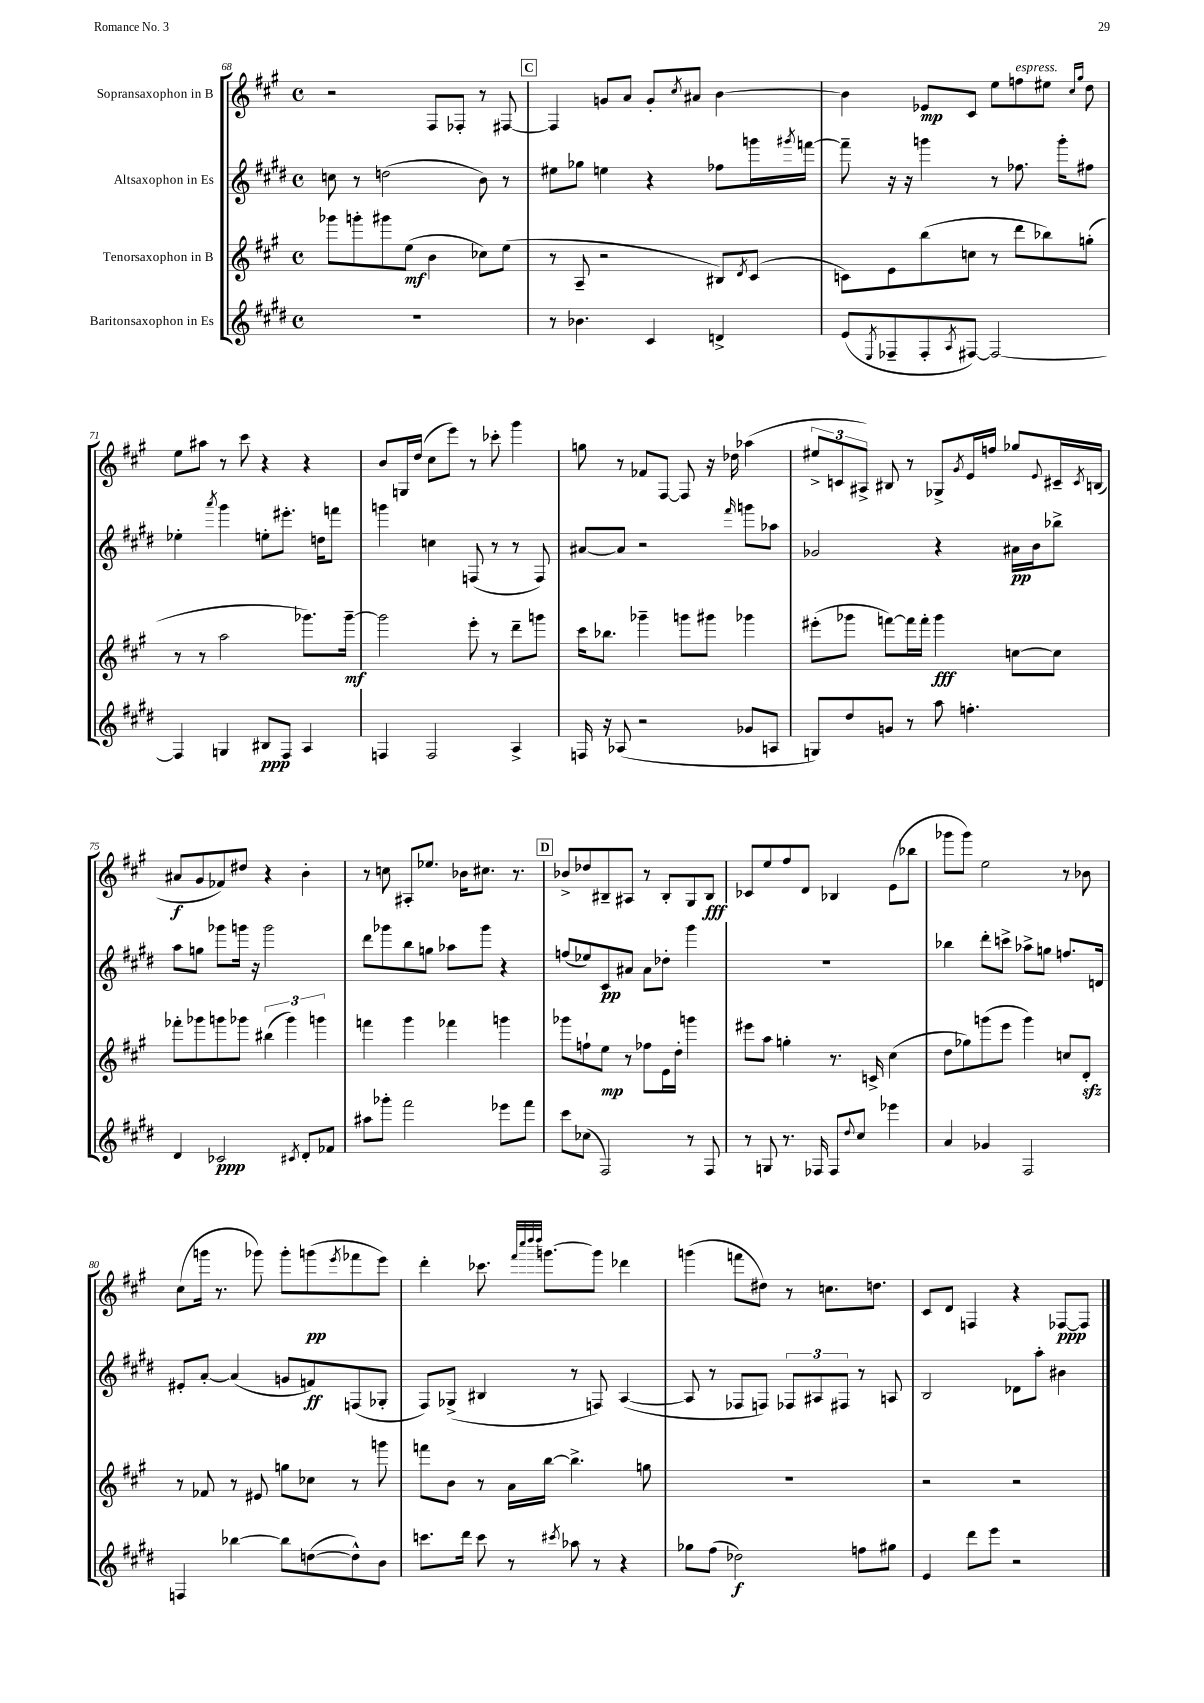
<<
\new StaffGroup <<
\new Staff = "s0" \with { instrumentName = "Sopransaxophon in B" } {
    \clef treble \key a \major \defaultTimeSignature \time 4/4
    r2 fis8 fes8-. r8 fis8~ |
    \mark \markup { \box "C" } fis4 g'8 a'8 g'8-. \acciaccatura { cis''8 } ais'8 b'4~ |
    b'4 ees'8\mp cis'8 e''8 f''8^\markup { \italic "espress." } eis''8 \grace { cis''16 gis''16 } d''8 |
    e''8 ais''8 r8 cis'''8 r4 r4 |
    b'8 g16 d''16( cis''8 e'''8) r8 ces'''8-. gis'''4 |
    g''8 r8 fes'8 fis8~ fis8 r16 des''16 aes''4( |
    \tuplet 3/2 { eis''8-> c'8 ais8->) } bis8 r8 ges8-> \acciaccatura { gis'8 } e'16 f''16 ges''8 \appoggiatura { e'8 } cis'16-- \acciaccatura { cis'8 } b16( |
    ais'8\f gis'8 fes'8) dis''8 r4 b'4-. |
    r8 c''8 ais8-. ees''8. bes'16 cis''8. r8. |
    \mark \markup { \box "D" } bes'8-> des''8 bis8-- ais8 r8 bis8-. gis8 bis8\fff |
    ces'8 e''8 fis''8 d'8 bes4 e'8( bes''8 |
    ges'''8 ges'''8) e''2 r8 bes'8 |
    cis''8( g'''16 r8. ges'''8) ges'''8-. g'''8\pp( \acciaccatura { e'''8 } fes'''8 e'''8) |
    d'''4-. ces'''8. \grace { fis'''32 cis''''32 d''''32 d''''32 } g'''8.~ g'''8 des'''4 |
    g'''4( f'''8 dis''8) r8 c''8. d''8. |
    cis'8 d'8 f4 r4 fes8~\ppp fes8 \bar "|." |
}
\new Staff = "s1" \with { instrumentName = "Altsaxophon in Es" } {
    \clef treble \key e \major \defaultTimeSignature \time 4/4
    c''8 r8 d''2( b'8) r8 |
    \mark \markup { \box "C" } eis''8 ges''8 e''4 r4 fes''8 g'''16 \acciaccatura { gis'''8 } f'''16~ |
    f'''8-- r16 r16 g'''4 r8 fes''8. g'''16-. fis''8 |
    ees''4-. \acciaccatura { a'''8 } gis'''4 e''8-. eis'''8.-. d''16 f'''8 |
    g'''4 c''4 f8( r8 r8 f8) |
    ais'8~ ais'8 r2 \grace { fis'''16 } g'''8 aes''8 |
    ges'2 r4 ais'16\pp b'16 bes''8-> |
    a''8 g''8 ges'''8 g'''16 r16 g'''2 |
    dis'''8 ges'''8 b''8 g''8 aes''8 ges'''8 r4 |
    \mark \markup { \box "D" } f''8( ees''8) cis'8\pp ais'8 ais'8 des''8-. gis'''4 |
    R1 |
    bes''4 dis'''8-. c'''8-> aes''8-> g''8 f''8. d'16 |
    eis'8-. a'8~-. a'4( g'8 f'8\ff) f8( ges8-. |
    fis8) ges8->( bis4 r8 f8) a4~( |
    a8 r8 fes8 f8) \tuplet 3/2 { fes8 ais8 fis8 } r8 a8 |
    b2 des'8 a''8-. bis'4 \bar "|." |
}
\new Staff = "s2" \with { instrumentName = "Tenorsaxophon in B" } {
    \clef treble \key a \major \defaultTimeSignature \time 4/4
    ges'''8 g'''8-. gis'''8 e''8\mf( b'4 ces''8) e''8( |
    \mark \markup { \box "C" } r8 a8-- r2 bis8) \acciaccatura { d'8 } cis'8( |
    c'8) e'8 b''8( c''8 r8 d'''8 bes''8) g''8-.( |
    r8 r8 a''2 ges'''8.) ges'''16~--\mf |
    ges'''2 e'''8-. r8 d'''8-- g'''8 |
    cis'''16 bes''8. ges'''4-- g'''8 gis'''8 ges'''4 |
    eis'''8-.( ges'''8 f'''8~) f'''16 f'''16-. ges'''4\fff c''8~ c''8 |
    fes'''8-. ges'''8 g'''8 ges'''8 \tuplet 3/2 { bis''4( ges'''4) g'''4 } |
    f'''4 gis'''4 fes'''4 g'''4 |
    \mark \markup { \box "D" } ges'''8 f''8-! e''8\mp r8 fes''8 e'16 d''16-. g'''4 |
    eis'''8 a''8 g''4-. r8. c'16-> cis''4( |
    d''8 ges''8) g'''8( e'''8 g'''4) c''8 d'8-.\sfz |
    r8 fes'8 r8 eis'8 g''8 ces''8 r8 g'''8 |
    f'''8 b'8 r8 a'16 b''16~ b''4.-> g''8 |
    R1 |
    r2 r2 \bar "|." |
}
\new Staff = "s3" \with { instrumentName = "Baritonsaxophon in Es" } {
    \clef treble \key e \major \defaultTimeSignature \time 4/4
    R1 |
    \mark \markup { \box "C" } r8 bes'4. cis'4 d'4-> |
    e'8( \acciaccatura { e8 } fes8-- fes8-. \acciaccatura { a8 } fis8~) fis2~ |
    fis4 g4 bis8\ppp fis8 a4 |
    f4 f2 a4-> |
    f16 r16 aes8( r2 ges'8 a8 |
    g8) dis''8 g'8 r8 a''8 f''4.-. |
    dis'4 ces'2\ppp \acciaccatura { cis'8 } dis'8-. fes'8 |
    ais''8 ges'''8-. fis'''2 ees'''8 fis'''8 |
    \mark \markup { \box "D" } cis'''8 ces''8( fis2) r8 fis8 |
    r8 g8 r8. fes16 fes8 \appoggiatura { dis''8 } cis''8 ees'''4 |
    a'4 ges'4 fis2 |
    f4 bes''4~ bes''8 d''8~( d''8-^) b'8 |
    c'''8. dis'''16 c'''8 r8 \acciaccatura { cis'''8 } aes''8 r8 r4 |
    ges''8 fis''8( des''2\f) f''8 gis''8 |
    e'4 dis'''8 e'''8 r2 \bar "|." |
}
>>
>>
\layout { \context { \Score currentBarNumber = #68 } }
